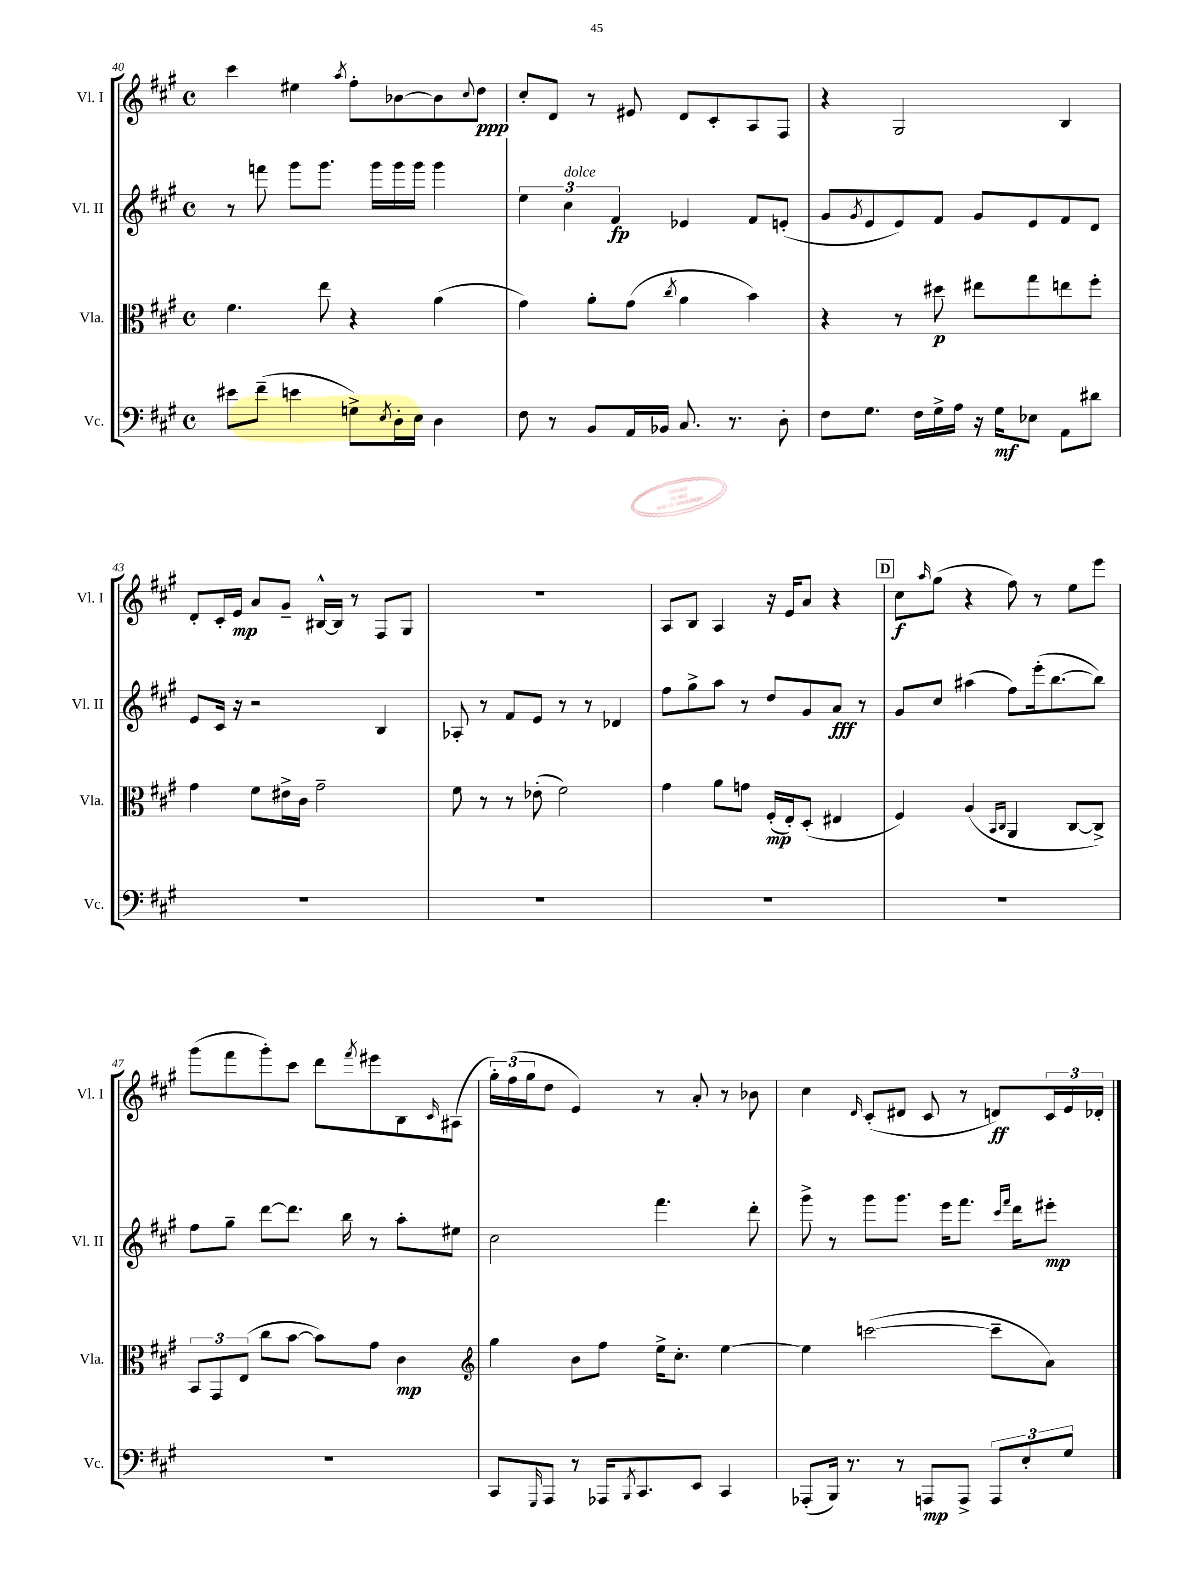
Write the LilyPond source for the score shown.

<<
\new StaffGroup <<
\new Staff = "s0" \with { instrumentName = "Vl. I" shortInstrumentName = "Vl. I" } {
    \clef treble \key a \major \defaultTimeSignature \time 4/4
    cis'''4 eis''4 \acciaccatura { a''8 } fis''8-. bes'8~ bes'8 \appoggiatura { cis''8 } d''8\ppp |
    cis''8-. d'8 r8 eis'8 d'8 cis'8-. a8 fis8 |
    r4 gis2 b4 |
    d'8-. cis'16-. e'16\mp a'8 gis'8-- bis16~-^ bis16 r8 fis8 gis8 |
    R1 |
    a8 b8 a4 r16 e'16 a'8 r4 |
    \mark \markup { \box "D" } cis''8\f \grace { a''16 } gis''8( r4 fis''8) r8 e''8 e'''8 |
    gis'''8( fis'''8 gis'''8-.) cis'''8 d'''8 \acciaccatura { fis'''8 } eis'''8 b8 \grace { cis'16 } ais8( |
    \tuplet 3/2 { gis''16-.) fis''16( gis''16 } d''8 e'4) r8 a'8-. r8 bes'8 |
    cis''4 \grace { d'16 } cis'8-.( dis'8 cis'8 r8 d'8\ff) \tuplet 3/2 { cis'16 e'16 des'16-. } \bar "|." |
}
\new Staff = "s1" \with { instrumentName = "Vl. II" shortInstrumentName = "Vl. II" } {
    \clef treble \key a \major \defaultTimeSignature \time 4/4
    r8 f'''8 gis'''8 gis'''8. gis'''16 gis'''16 gis'''16 gis'''4 |
    \tuplet 3/2 { e''4 cis''4^\markup { \italic "dolce" } fis'4\fp } ees'4 fis'8 e'8-.( |
    gis'8 \acciaccatura { gis'8 } e'8 e'8) fis'8 gis'8 e'8 fis'8 d'8 |
    e'8 cis'16 r16 r2 b4 |
    aes8-. r8 fis'8 e'8 r8 r8 des'4 |
    fis''8 gis''8-> a''8 r8 d''8 gis'8 a'8\fff r8 |
    \mark \markup { \box "D" } gis'8 cis''8 ais''4( fis''8) e'''16-.( b''8.~ b''8) |
    fis''8 gis''8-- d'''8~ d'''8. b''16 r8 a''8-. eis''8 |
    cis''2 fis'''4. d'''8-. |
    gis'''8-> r8 gis'''8 gis'''8. e'''16 fis'''8. \grace { cis'''16 fis'''16 } d'''16 eis'''8-.\mp \bar "|." |
}
\new Staff = "s2" \with { instrumentName = "Vla." shortInstrumentName = "Vla." } {
    \clef alto \key a \major \defaultTimeSignature \time 4/4
    fis'4. e''8 r4 a'4( |
    gis'4) a'8-. gis'8( \acciaccatura { cis''8 } a'4 b'4) |
    r4 r8 dis''8\p eis''8 gis''8 e''8 fis''8-. |
    gis'4 fis'8 eis'16-> cis'16 gis'2-- |
    fis'8 r8 r8 ees'8-.( fis'2) |
    gis'4 a'8 g'8 fis16-.\mp( e16-.) d8-.( eis4 |
    \mark \markup { \box "D" } fis4) a4( \grace { b,16 cis16 } a,4 cis8~ cis8->) |
    \tuplet 3/2 { b,8 gis,8 e8( } cis''8 b'8~ b'8) gis'8 cis'4\mp |
    \clef treble gis''4 b'8 fis''8 e''16-> cis''8.-. e''4~ |
    e''4 c'''2~( c'''8-- a'8) \bar "|." |
}
\new Staff = "s3" \with { instrumentName = "Vc." shortInstrumentName = "Vc." } {
    \clef bass \key a \major \defaultTimeSignature \time 4/4
    eis'8 fis'8--( e'4 g8->) \acciaccatura { e8 } d16-. e16 d4 |
    fis8 r8 b,8 a,16 bes,16 cis8. r8. d8-. |
    fis8 gis8. fis16 gis16-> a16 r16 gis16\mf ees8 a,8 dis'8 |
    R1 |
    R1 |
    R1 |
    \mark \markup { \box "D" } R1 |
    R1 |
    cis,8 \grace { gis,,16 } a,,8 r8 aes,,16 \acciaccatura { b,,8 } cis,8. e,8 cis,4 |
    aes,,8-.( b,,16) r8. r8 a,,8\mp a,,8-> \tuplet 3/2 { a,,8 e8-. gis8 } \bar "|." |
}
>>
>>
\layout { \context { \Score currentBarNumber = #40 } }
